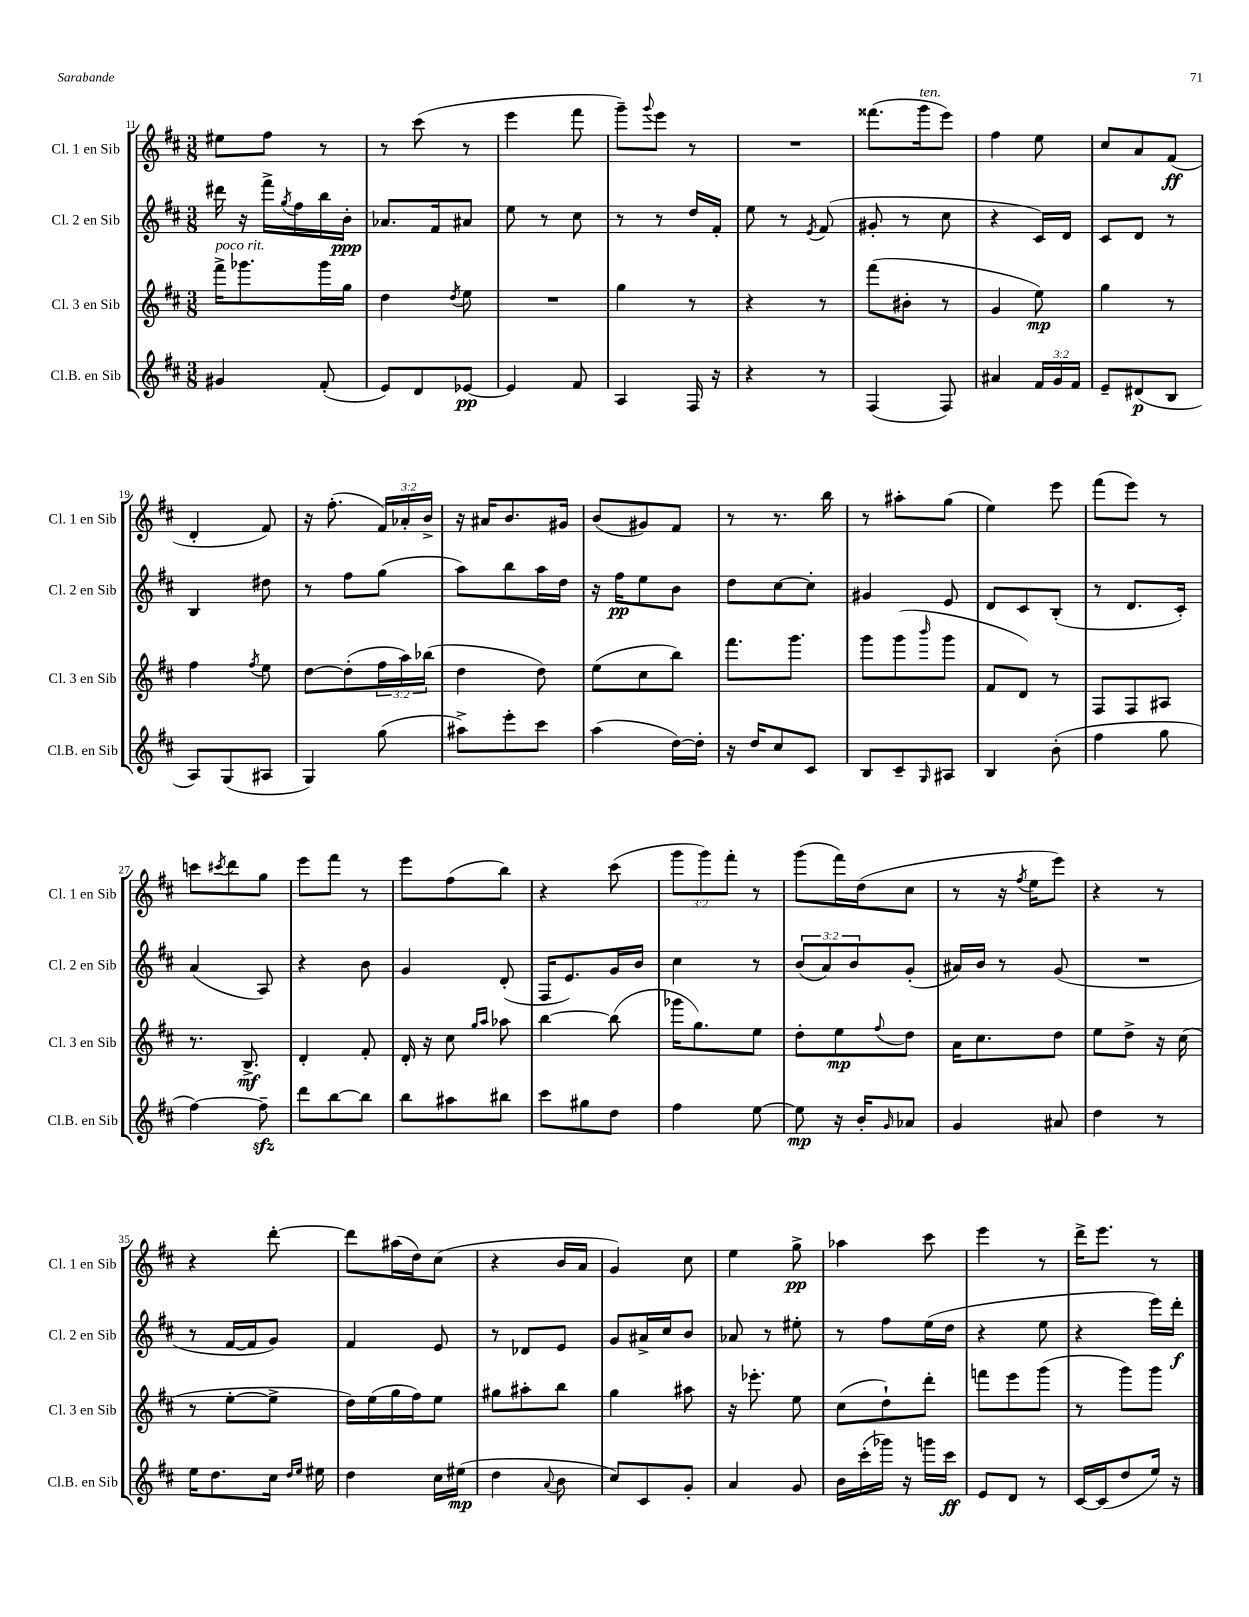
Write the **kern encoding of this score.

**kern	**dynam	**kern	**dynam	**kern	**dynam	**kern	**dynam
*part4	*part4	*part3	*part3	*part2	*part2	*part1	*part1
*staff4	*staff4	*staff3	*staff3	*staff2	*staff2	*staff1	*staff1
*I"Cl.B. en Sib	*	*I"Cl. 3 en Sib	*	*I"Cl. 2 en Sib	*	*I"Cl. 1 en Sib	*
*I'Cl.B. en Sib	*	*I'Cl. 3 en Sib	*	*I'Cl. 2 en Sib	*	*I'Cl. 1 en Sib	*
*clefG2	*	*clefG2	*	*clefG2	*	*clefG2	*
*k[f#c#]	*	*k[f#c#]	*	*k[f#c#]	*	*k[f#c#]	*
*M3/8	*	*M3/8	*	*M3/8	*	*M3/8	*
=11	=11	=11	=11	=11	=11	=11	=11
!	!	!LO:TX:a:i:t=poco rit.	!	!	!	!	!
4g#X/	.	16fff#^\KL	.	16ddd#X\	.	8ee#X\L	.
.	.	8.ggg-X\	.	16r	.	.	.
.	.	.	.	16fff#^\LL	.	8ff#\J	.
.	.	.	.	8qgg/	.	.	.
.	.	.	.	16ff#\	.	.	.
(8f#'/	.	16ggg-\L	.	16bb\	.	8r	.
.	.	16gg\JJ	.	16b'\JJ	ppp	.	.
=12	=12	=12	=12	=12	=12	=12	=12
8e/L)	.	4dd\	.	8.a-X/L	.	8r	.
8d/	.	.	.	.	.	(8ccc#\	.
.	.	.	.	16f#/k	.	.	.
.	.	8qdd/	.	.	.	.	.
[8e-X/J	pp	8ee\	.	8a#X/J	.	8r	.
=13	=13	=13	=13	=13	=13	=13	=13
4e-/]	.	4.r	.	8ee\	.	4eee\	.
.	.	.	.	8r	.	.	.
8f#/	.	.	.	8cc#\	.	8fff#\	.
=14	=14	=14	=14	=14	=14	=14	=14
4A/	.	4gg\	.	8r	.	8ggg~\L)	.
.	.	.	.	.	.	8qqggg/	.
.	.	.	.	8r	.	8eee\J	.
16F#/	.	8r	.	16dd/LL	.	8r	.
16r	.	.	.	16f#'/JJ	.	.	.
=15	=15	=15	=15	=15	=15	=15	=15
4r	.	4r	.	8ee\	.	4.r	.
.	.	.	.	8r	.	.	.
.	.	.	.	8qe/	.	.	.
8r	.	8r	.	(8f#/	.	.	.
=16	=16	=16	=16	=16	=16	=16	=16
(4F#/	.	(8fff#\L	.	8g#X'/	.	(8.fff##X\L	.
.	.	8b#X'\J	.	8r	.	.	.
!	!	!	!	!	!	!LO:TX:a:i:t=ten.	!
.	.	.	.	.	.	16ggg\k	.
8F#/)	.	8r	.	8cc#\	.	8eee\J)	.
=17	=17	=17	=17	=17	=17	=17	=17
4a#X/	.	4g/	.	4r	.	4ff#\	.
24f#/LL	.	8ee\)	mp	16c#/LL)	.	8ee\	.
24g/	.	.	.	.	.	.	.
.	.	.	.	16d/JJ	.	.	.
24f#/JJ	.	.	.	.	.	.	.
=18	=18	=18	=18	=18	=18	=18	=18
8e~/L	.	4gg\	.	8c#/L	.	8cc#/L	.
(8d#X/	p	.	.	8d/J	.	8a/	.
8B/J	.	8r	.	8r	.	(8f#/J	ff
!!LO:LB:g=z
=19	=19	=19	=19	=19	=19	=19	=19
8A/L)	.	4ff#\	.	4B/	.	4d'/	.
(8G/	.	.	.	.	.	.	.
.	.	8qff#/	.	.	.	.	.
8A#X/J	.	8ee\	.	8dd#X\	.	8f#/)	.
=20	=20	=20	=20	=20	=20	=20	=20
4G/)	.	[8dd\L	.	8r	.	16r	.
.	.	.	.	.	.	(8.ff#'\	.
.	.	(8dd'\]	.	8ff#\L	.	.	.
(8gg\	.	24ff#\L	.	(8gg\J	.	24f#/LL)	.
.	.	24aa\)	.	.	.	24a-X'/	.
.	.	(24bb-X\JJ	.	.	.	24b^/JJ	.
=21	=21	=21	=21	=21	=21	=21	=21
8aa#X^\L)	.	4dd\	.	8aa\L)	.	16r	.
.	.	.	.	.	.	16a#X/KL	.
8eee'\	.	.	.	8bb\	.	8.b/	.
8ccc#\J	.	8dd\)	.	16aa\L	.	.	.
.	.	.	.	16dd\JJ	.	16g#X/Jk	.
=22	=22	=22	=22	=22	=22	=22	=22
(4aa\	.	(8ee\L	.	16r	.	(8b/L	.
.	.	.	.	16ff#\KL	pp	.	.
.	.	8cc#\	.	8ee\	.	8g#X/)	.
[16dd\LL)	.	8bb\J)	.	8b\J	.	8f#/J	.
16dd'\JJ]	.	.	.	.	.	.	.
=23	=23	=23	=23	=23	=23	=23	=23
16r	.	8.fff#\L	.	8dd\L	.	8r	.
16dd/KL	.	.	.	.	.	.	.
8cc#/	.	.	.	[8cc#\	.	8.r	.
.	.	8.ggg\J	.	.	.	.	.
8c#/J	.	.	.	8cc#'\J]	.	.	.
.	.	.	.	.	.	16bb\	.
=24	=24	=24	=24	=24	=24	=24	=24
8B/L	.	8ggg\L	.	4g#X/	.	8r	.
8c#~/	.	(8ggg\	.	.	.	8aa#X'\L	.
16qqG/	.	16qqbbb/	.	.	.	.	.
8A#X/J	.	8ggg\J	.	8e/	.	(8gg\J	.
=25	=25	=25	=25	=25	=25	=25	=25
4B/	.	8f#/L	.	8d/L	.	4ee\)	.
.	.	8d/J)	.	8c#/	.	.	.
(8b'\	.	8r	.	(8B'/J	.	8eee\	.
=26	=26	=26	=26	=26	=26	=26	=26
4ff#\	.	8F#/L	.	8r	.	(8fff#\L	.
.	.	8F#/	.	8.d/L	.	8eee\J)	.
8gg\	.	8A#X/J	.	.	.	8r	.
.	.	.	.	16c#'/Jk)	.	.	.
!!LO:LB:g=z
=27	=27	=27	=27	=27	=27	=27	=27
[4ff#\)	.	8.r	.	(4a/	.	8cccn\L	.
.	.	.	.	.	.	8qccc#X/	.
.	.	.	.	.	.	8ddd\	.
.	.	8.B^/	mf	.	.	.	.
8ff#zz~\]	.	.	.	8A/)	.	8gg\J	.
=28	=28	=28	=28	=28	=28	=28	=28
8ddd\L	.	4d'/	.	4r	.	8eee\L	.
[8bb\	.	.	.	.	.	8fff#\J	.
8bb\J]	.	8f#'/	.	8b\	.	8r	.
=29	=29	=29	=29	=29	=29	=29	=29
8bb\L	.	16d'/	.	4g/	.	8eee\L	.
.	.	16r	.	.	.	.	.
8aa#X\	.	8cc#\	.	.	.	(8ff#\	.
.	.	16qqgg/LL	.	.	.	.	.
.	.	16qqaa/JJ	.	.	.	.	.
8bb#X\J	.	8aa-X\	.	(8d'/	.	8bb\J)	.
=30	=30	=30	=30	=30	=30	=30	=30
8ccc#\L	.	[4bb\	.	16F#/KL	.	4r	.
.	.	.	.	8.e/)	.	.	.
8gg#X\	.	.	.	.	.	.	.
8dd\J	.	(8bb\]	.	16g/L	.	(8ccc#\	.
.	.	.	.	16b/JJ	.	.	.
=31	=31	=31	=31	=31	=31	=31	=31
4ff#\	.	16ggg-X\KL	.	4cc#\	.	12ggg\L	.
.	.	8.gg\)	.	.	.	.	.
.	.	.	.	.	.	12ggg\)	.
.	.	.	.	.	.	12fff#'\J	.
[8ee\	.	8ee\J	.	8r	.	8r	.
=32	=32	=32	=32	=32	=32	=32	=32
8ee\]	mp	8dd'\L	.	(12b/L	.	(8ggg\L	.
.	.	.	.	12a/)	.	.	.
16r	.	8ee\	mp	.	.	16fff#\L)	.
.	.	.	.	12b/	.	.	.
16b'/KL	.	.	.	.	.	(16dd\J	.
16qqg/	.	8qqff#/	.	.	.	.	.
8a-X/J	.	8dd\J	.	(8g'/J	.	8cc#\J	.
=33	=33	=33	=33	=33	=33	=33	=33
4g/	.	16a\KL	.	16a#X/LL)	.	8r	.
.	.	8.cc#\	.	16b/JJ	.	.	.
.	.	.	.	8r	.	16r	.
.	.	.	.	.	.	8qff#/	.
.	.	.	.	.	.	16ee\KL	.
8a#X/	.	8dd\J	.	(8g/	.	8eee\J)	.
=34	=34	=34	=34	=34	=34	=34	=34
4dd\	.	8ee\L	.	4.r	.	4r	.
.	.	8dd^\J	.	.	.	.	.
8r	.	16r	.	.	.	8r	.
.	.	(16cc#\	.	.	.	.	.
!!LO:LB:g=z
=35	=35	=35	=35	=35	=35	=35	=35
16ee\KL	.	8r	.	8r	.	4r	.
8.dd\	.	.	.	.	.	.	.
.	.	[8ee'\L	.	[16f#/LL	.	.	.
.	.	.	.	16f#/J]	.	.	.
16cc#\Jk	.	8ee^\J]	.	8g/J)	.	[8ddd'\	.
16qqdd/LL	.	.	.	.	.	.	.
16qqee/JJ	.	.	.	.	.	.	.
16ee#X\	.	.	.	.	.	.	.
=36	=36	=36	=36	=36	=36	=36	=36
4dd\	.	16dd\LL)	.	4f#/	.	8ddd\L]	.
.	.	(16ee\	.	.	.	.	.
.	.	16gg\	.	.	.	(16aa#X\L	.
.	.	16ff#\J)	.	.	.	16dd\J)	.
16cc#\LL	.	8ee\J	.	8e/	.	(8cc#\J	.
(16ee#X\JJ	mp	.	.	.	.	.	.
=37	=37	=37	=37	=37	=37	=37	=37
4dd\	.	8gg#X\L	.	8r	.	4r	.
.	.	8aa#X'\	.	8d-X/L	.	.	.
8qqa/	.	.	.	.	.	.	.
8b\	.	8bb\J	.	8e/J	.	16b/LL	.
.	.	.	.	.	.	16a/JJ	.
=38	=38	=38	=38	=38	=38	=38	=38
8cc#/L)	.	4gg\	.	8g/L	.	4g/)	.
8c#/	.	.	.	16a#X^/L	.	.	.
.	.	.	.	16cc#/J	.	.	.
8g'/J	.	8aa#X\	.	8b/J	.	8cc#\	.
=39	=39	=39	=39	=39	=39	=39	=39
4a/	.	16r	.	8a-X/	.	4ee\	.
.	.	8.eee-X'\	.	.	.	.	.
.	.	.	.	8r	.	.	.
8g/	.	8ee\	.	8ee#X'\	.	8gg^\	pp
=40	=40	=40	=40	=40	=40	=40	=40
16b\LL	.	(8cc#\L	.	8r	.	4aa-X\	.
(16ccc#'\	.	.	.	.	.	.	.
16ggg-X\JJ)	.	8dd`\)	.	8ff#\L	.	.	.
16r	.	.	.	.	.	.	.
16gggn\LL	.	8ddd'\J	.	(16ee\L	.	8ccc#\	.
16ccc#\JJ	ff	.	.	16dd\JJ	.	.	.
=41	=41	=41	=41	=41	=41	=41	=41
8e/L	.	8fffn\L	.	4r	.	4eee\	.
8d/J	.	8eee\	.	.	.	.	.
8r	.	(8ggg\J	.	8ee\	.	8r	.
=42	=42	=42	=42	=42	=42	=42	=42
[16c#/LL	.	8r	.	4r	.	16ddd^\KL	.
(16c#/J]	.	.	.	.	.	8.eee\J	.
8dd/	.	8ggg\L)	.	.	.	.	.
16ee/Jk)	.	8ggg\J	.	16eee\LL)	.	8r	.
16r	.	.	.	16ddd'\JJ	f	.	.
==	==	==	==	==	==	==	==
*-	*-	*-	*-	*-	*-	*-	*-
